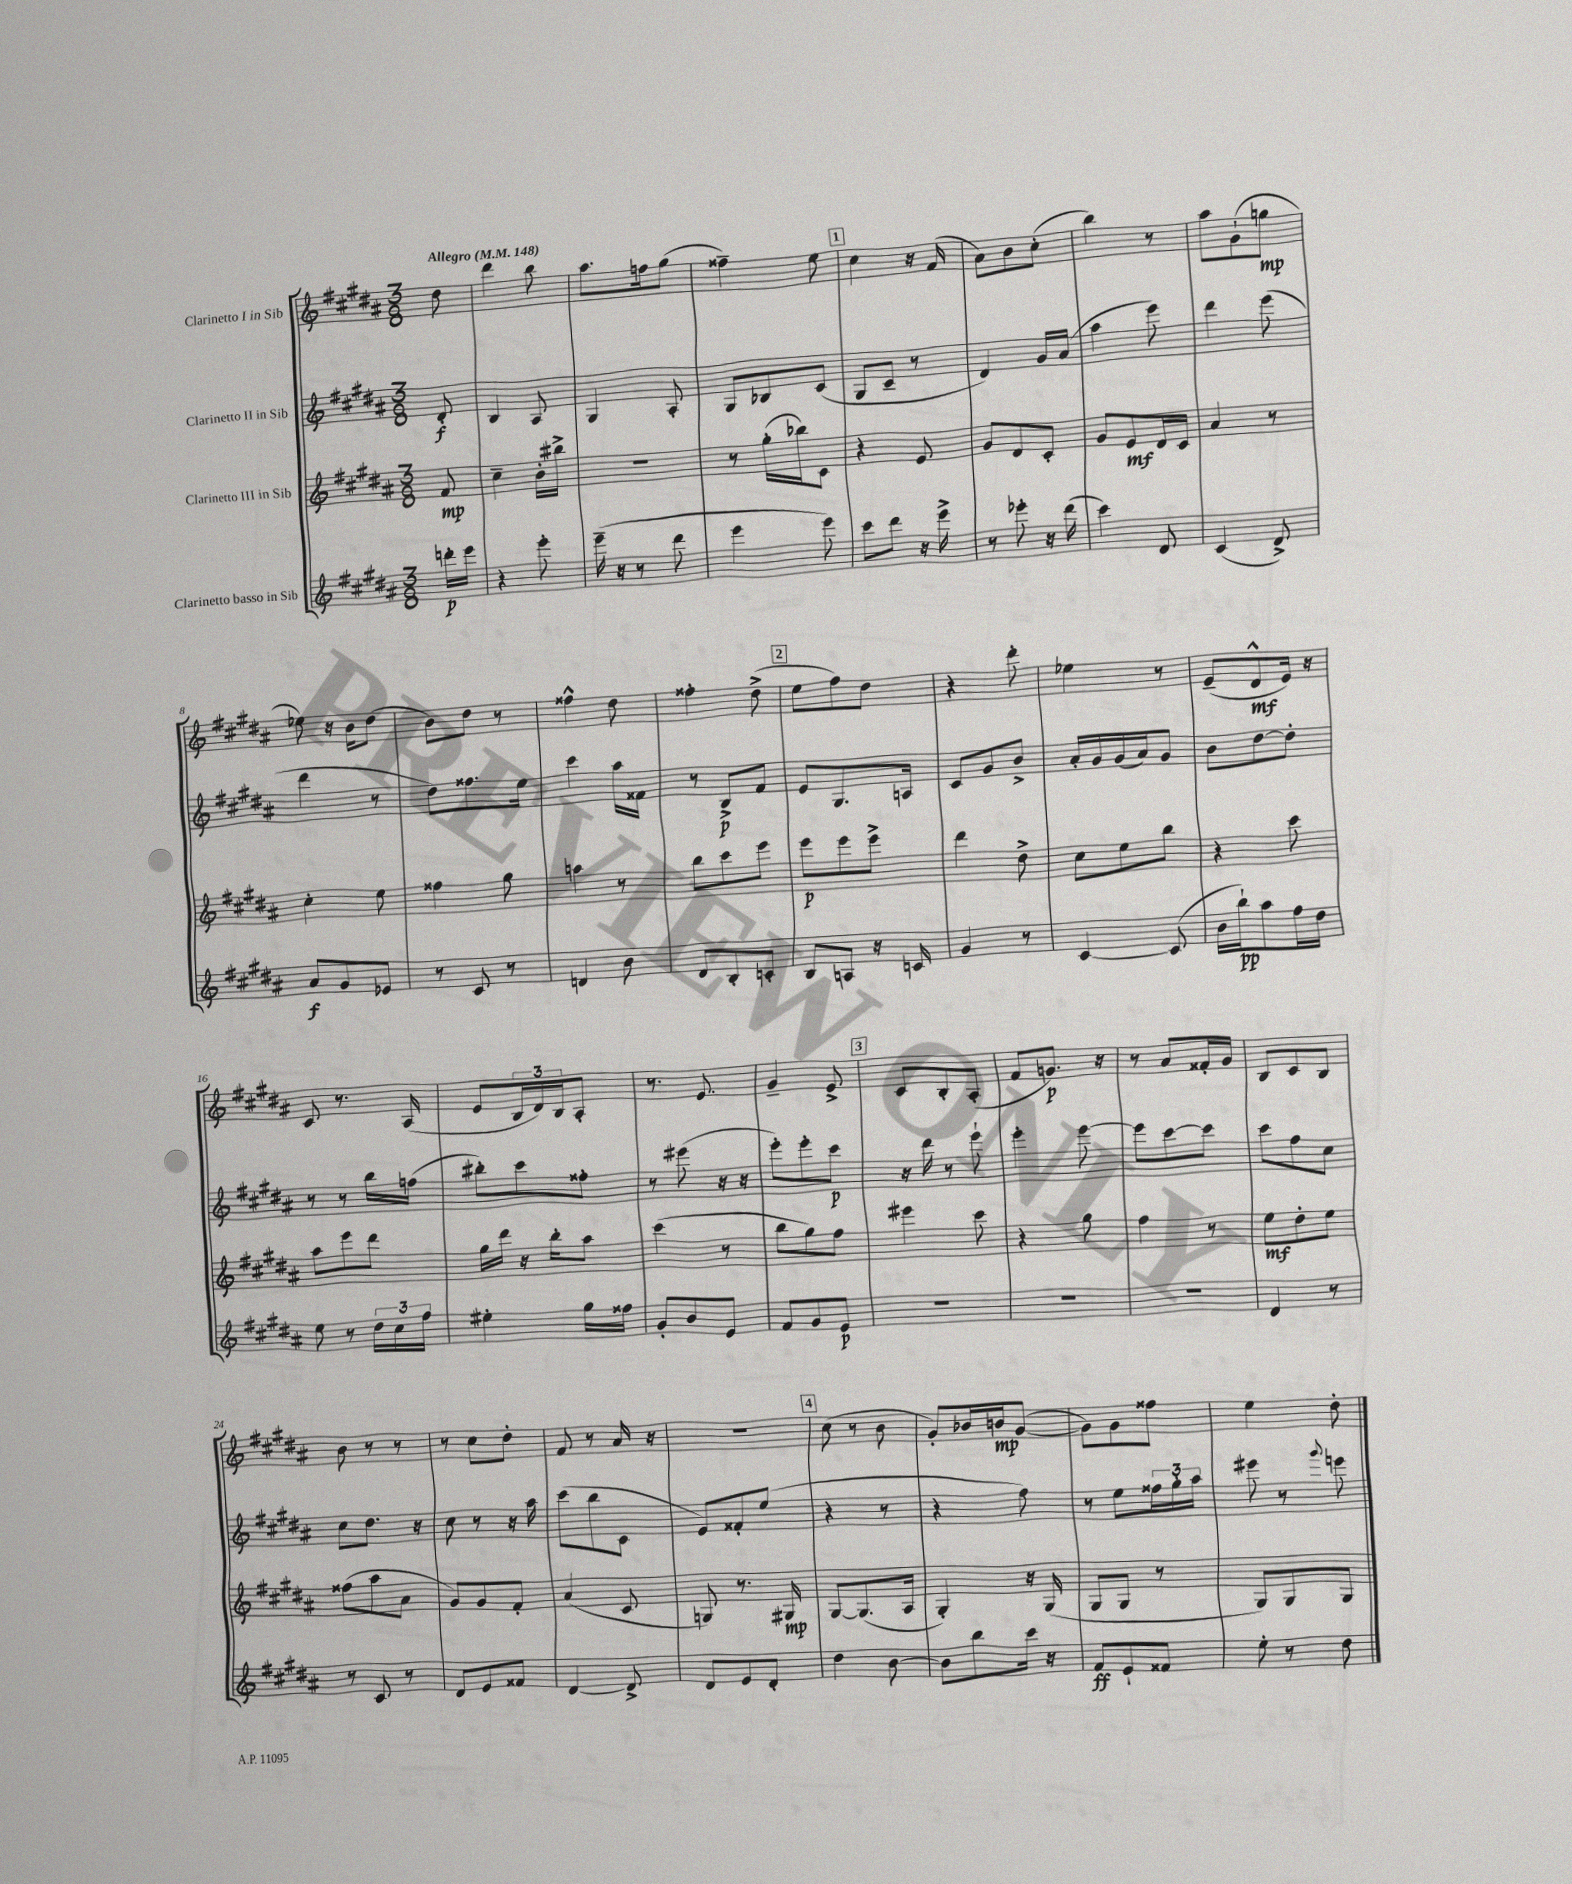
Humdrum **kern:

**kern	**dynam	**kern	**dynam	**kern	**dynam	**kern	**dynam
*part4	*part4	*part3	*part3	*part2	*part2	*part1	*part1
*staff4	*staff4	*staff3	*staff3	*staff2	*staff2	*staff1	*staff1
*I"Clarinetto basso in Sib	*	*I"Clarinetto III in Sib	*	*I"Clarinetto II in Sib	*	*I"Clarinetto I in Sib	*
*clefG2	*	*clefG2	*	*clefG2	*	*clefG2	*
*k[f#c#g#d#a#]	*	*k[f#c#g#d#a#]	*	*k[f#c#g#d#a#]	*	*k[f#c#g#d#a#]	*
*M3/8	*	*M3/8	*	*M3/8	*	*M3/8	*
*MM148	*	*MM148	*	*MM148	*	*MM148	*
=	=	=	=	=	=	=	=
!	!	!	!	!	!	!LO:TX:a:B:t=Allegro	!
16dddn'\LL	p	8f#/	mp	8d#'/	f	8dd#\	.
16eee\JJ	.	.	.	.	.	.	.
=1	=1	=1	=1	=1	=1	=1	=1
4r	.	4cc#~\	.	4B/	.	4ddd#\	.
8eee'\	.	16b'\LL	.	8A#/	.	8bb\	.
.	.	16bb#X^\JJ	.	.	.	.	.
=2	=2	=2	=2	=2	=2	=2	=2
(16eee~\	.	4.r	.	4G#/	.	8.aa#\L	.
16r	.	.	.	.	.	.	.
8r	.	.	.	.	.	.	.
.	.	.	.	.	.	16ffn\k	.
8ddd#\	.	.	.	8A#'/	.	(8gg#\J	.
=3	=3	=3	=3	=3	=3	=3	=3
4eee\	.	8r	.	8G#/L	.	4ff##X~\)	.
.	.	(16gg#'\LL	.	8B-X/	.	.	.
.	.	16bb-X\J)	.	.	.	.	.
8eee\)	.	8c#\J	.	(8c#/J	.	8ee\	.
!!LO:REH:place=s1:t=1
=4	=4	=4	=4	=4	=4	=4	=4
8ccc#\L	.	4r	.	8G#/L	.	4cc#\	.
8ddd#\J	.	.	.	8c#~/J	.	.	.
16r	.	8e/	.	8r	.	16r	.
16eee^\	.	.	.	.	.	(16f#/	.
=5	=5	=5	=5	=5	=5	=5	=5
8r	.	8g#/L	.	4d#/)	.	8a#\L)	.
8eee-X'\	.	8d#/	.	.	.	8b\	.
16r	.	8c#'/J	.	16g#/LL	.	(8cc#'\J	.
(16ddd#\	.	.	.	(16a#/JJ	.	.	.
=6	=6	=6	=6	=6	=6	=6	=6
4ccc#\)	.	8g#/L	.	4aa#\	.	4bb\)	.
.	.	8e/	mf	.	.	.	.
8d#/	.	16d#/L	.	8eee\)	.	8r	.
.	.	16c#/JJ	.	.	.	.	.
=7	=7	=7	=7	=7	=7	=7	=7
(4c#/	.	4a#/	.	4ddd#\	.	8aa#\L	.
.	.	.	.	.	.	(8g#`\	.
8d#^/)	.	8r	.	(8eee\	.	8ggn\J	mp
!!LO:LB:g=z
=8	=8	=8	=8	=8	=8	=8	=8
8a#/L	f	4cc#'\	.	4ddd#\	.	8ee-X\)	.
8g#/	.	.	.	.	.	16r	.
.	.	.	.	.	.	16b\KL	.
8e-X/J	.	8ee\	.	8r	.	(8dd#\J	.
=9	=9	=9	=9	=9	=9	=9	=9
8r	.	4ff##X\	.	8dd#\L)	.	8b\L)	.
8c#/	.	.	.	8.ff##X\	.	8dd#\J	.
8r	.	8gg#\	.	.	.	8r	.
.	.	.	.	16ee\Jk	.	.	.
=10	=10	=10	=10	=10	=10	=10	=10
4dn/	.	4aan\	.	4ccc#\	.	4ff##X^^\	.
8b\	.	8r	.	16aa#\LL	.	8dd#\	.
.	.	.	.	16f##X\JJ	.	.	.
=11	=11	=11	=11	=11	=11	=11	=11
8d#/L	.	8bb\L	.	8r	.	4ff##X'\	.
8B'/	.	8ccc#\	.	8B^/L	p	.	.
8cn'/J	.	8eee\J	.	8f#/J	.	(8dd#^\	.
!!LO:REH:place=s1:t=2
=12	=12	=12	=12	=12	=12	=12	=12
8B/L	.	8eee\L	p	8e/L	.	8ee\L	.
8An/J	.	8eee\	.	8.G#/	.	8ff#\)	.
16r	.	8eee^\J	.	.	.	8dd#\J	.
16cn/	.	.	.	16An/Jk	.	.	.
=13	=13	=13	=13	=13	=13	=13	=13
4g#/	.	4ddd#\	.	8c#/L	.	4r	.
.	.	.	.	8g#/	.	.	.
8r	.	8dd#^\	.	8b^/J	.	8ddd#'\	.
=14	=14	=14	=14	=14	=14	=14	=14
[4c#/	.	8cc#\L	.	16a#'/LL	.	4ee-X\	.
.	.	.	.	16g#/	.	.	.
.	.	8ee\	.	(16g#/	.	.	.
.	.	.	.	16a#/J)	.	.	.
(8c#/]	.	8bb\J	.	8g#/J	.	8r	.
=15	=15	=15	=15	=15	=15	=15	=15
16b\LL	.	4r	.	8b\L	.	(8e~/L	.
16bb`\J)	pp	.	.	.	.	.	.
8aa#\	.	.	.	[8dd#\	.	8d#^^/	mf
16ff#\L	.	8ccc#\	.	8dd#'\J]	.	16e/Jk)	.
16dd#\JJ	.	.	.	.	.	16r	.
!!LO:LB:g=z
=16	=16	=16	=16	=16	=16	=16	=16
8ee\	.	8aa#\L	.	8r	.	8c#/	.
8r	.	8eee\	.	8r	.	8.r	.
24dd#\LL	.	8ddd#\J	.	16bb\LL	.	.	.
24cc#\	.	.	.	.	.	.	.
.	.	.	.	(16ffn\JJ	.	(16A#/	.
24ff#\JJ	.	.	.	.	.	.	.
=17	=17	=17	=17	=17	=17	=17	=17
4ee#X'\	.	16gg#\LL	.	8bb#X'\L)	.	8e/L	.
.	.	16ddd#\JJ	.	.	.	.	.
.	.	16r	.	8ccc#\	.	24B/L	.
.	.	.	.	.	.	24d#/)	.
.	.	16bb'\KL	.	.	.	.	.
.	.	.	.	.	.	24B/J	.
16gg#\LL	.	8aa#\J	.	8ff##X'\J	.	8A#'/J	.
16ff##X\JJ	.	.	.	.	.	.	.
=18	=18	=18	=18	=18	=18	=18	=18
8g#'/L	.	(4ccc#\	.	8r	.	8.r	.
8b/	.	.	.	(8eee#X\	.	.	.
.	.	.	.	.	.	8.e/	.
8e/J	.	8r	.	16r	.	.	.
.	.	.	.	16r	.	.	.
=19	=19	=19	=19	=19	=19	=19	=19
8f#/L	.	8bb\L	.	8eee'\L)	.	4g#~/	.
8g#/	.	8gg#\)	.	8eee'\	.	.	.
8e/J	p	8ff#\J	.	8ccc#\J	p	8e^/	.
!!LO:REH:place=s1:t=3
=20	=20	=20	=20	=20	=20	=20	=20
4.r	.	4eee#X\	.	16r	.	8c#/L	.
.	.	.	.	16ddd#\	.	.	.
.	.	.	.	8r	.	8B'/	.
.	.	8ccc#\	.	8eee`\	.	(8A#'/J	.
=21	=21	=21	=21	=21	=21	=21	=21
4.r	.	4r	.	4eee'\	.	8f#/L	.
.	.	.	.	.	.	8.gn/J)	p
.	.	8gg#\	.	[8eee\	.	.	.
.	.	.	.	.	.	16r	.
=22	=22	=22	=22	=22	=22	=22	=22
4.r	.	4ff#\	.	8eee\L]	.	8r	.
.	.	.	.	[8ccc#\	.	8a#/L	.
.	.	8r	.	8ccc#\J]	.	16f##X'/L	.
.	.	.	.	.	.	16g#/JJ	.
=23	=23	=23	=23	=23	=23	=23	=23
4d#/	.	8ee\L	mf	8ccc#\L	.	8B/L	.
.	.	8dd#'\	.	8ff#\	.	8c#/	.
8r	.	8ee\J	.	8cc#\J	.	8B/J	.
!!LO:LB:g=z
=24	=24	=24	=24	=24	=24	=24	=24
8r	.	(8ff##X\L	.	8cc#\L	.	8b\	.
8c#/	.	8aa#\	.	8.dd#\J	.	8r	.
8r	.	8a#\J	.	.	.	8r	.
.	.	.	.	16r	.	.	.
=25	=25	=25	=25	=25	=25	=25	=25
8d#/L	.	8g#/L)	.	8cc#\	.	8r	.
8e/	.	8g#/	.	8r	.	8cc#\L	.
8f##X/J	.	8f#'/J	.	16r	.	8dd#'\J	.
.	.	.	.	16aa#\	.	.	.
=26	=26	=26	=26	=26	=26	=26	=26
[4d#/	.	(4a#/	.	(8ccc#\L	.	8f#/	.
.	.	.	.	8bb\	.	8r	.
8d#^/]	.	8c#/	.	8c#\J	.	16a#/	.
.	.	.	.	.	.	16r	.
=27	=27	=27	=27	=27	=27	=27	=27
8d#/L	.	8Gn/)	.	8e/L)	.	4.r	.
8e/	.	8.r	.	8f##X'/	.	.	.
8d#'/J	.	.	.	(8ee/J	.	.	.
.	.	16G#X/	mp	.	.	.	.
!!LO:REH:place=s1:t=4
=28	=28	=28	=28	=28	=28	=28	=28
4dd#\	.	[8G#/L	.	4r	.	(8cc#\	.
.	.	(8.G#/]	.	.	.	8r	.
[8b\	.	.	.	8r	.	8b\	.
.	.	16A#/Jk	.	.	.	.	.
=29	=29	=29	=29	=29	=29	=29	=29
8b\L]	.	4G#'/)	.	4r	.	8g#'/L)	.
8bb\	.	.	.	.	.	16b-X/L	.
.	.	.	.	.	.	16bn/J	mp
16ccc#\Jk	.	16r	.	8ff#\)	.	([8g#/J	.
16r	.	(16G#/	.	.	.	.	.
=30	=30	=30	=30	=30	=30	=30	=30
8f#/L	ff	8G#/L	.	8r	.	8g#\L])	.
8e`/	.	8G#/J	.	8ee\L	.	8g#\	.
8f##X/J	.	8r	.	24ff##X\L	.	8ff##X\J	.
.	.	.	.	24gg#'\	.	.	.
.	.	.	.	24aa#\JJ	.	.	.
=31	=31	=31	=31	=31	=31	=31	=31
8ee'\	.	8G#/L)	.	8eee#X\	.	4ee\	.
8r	.	8G#/	.	8r	.	.	.
.	.	.	.	8qqggg#/	.	.	.
8dd#\	.	8G#/J	.	8eeen\	.	8dd#'\	.
==	==	==	==	==	==	==	==
*-	*-	*-	*-	*-	*-	*-	*-
